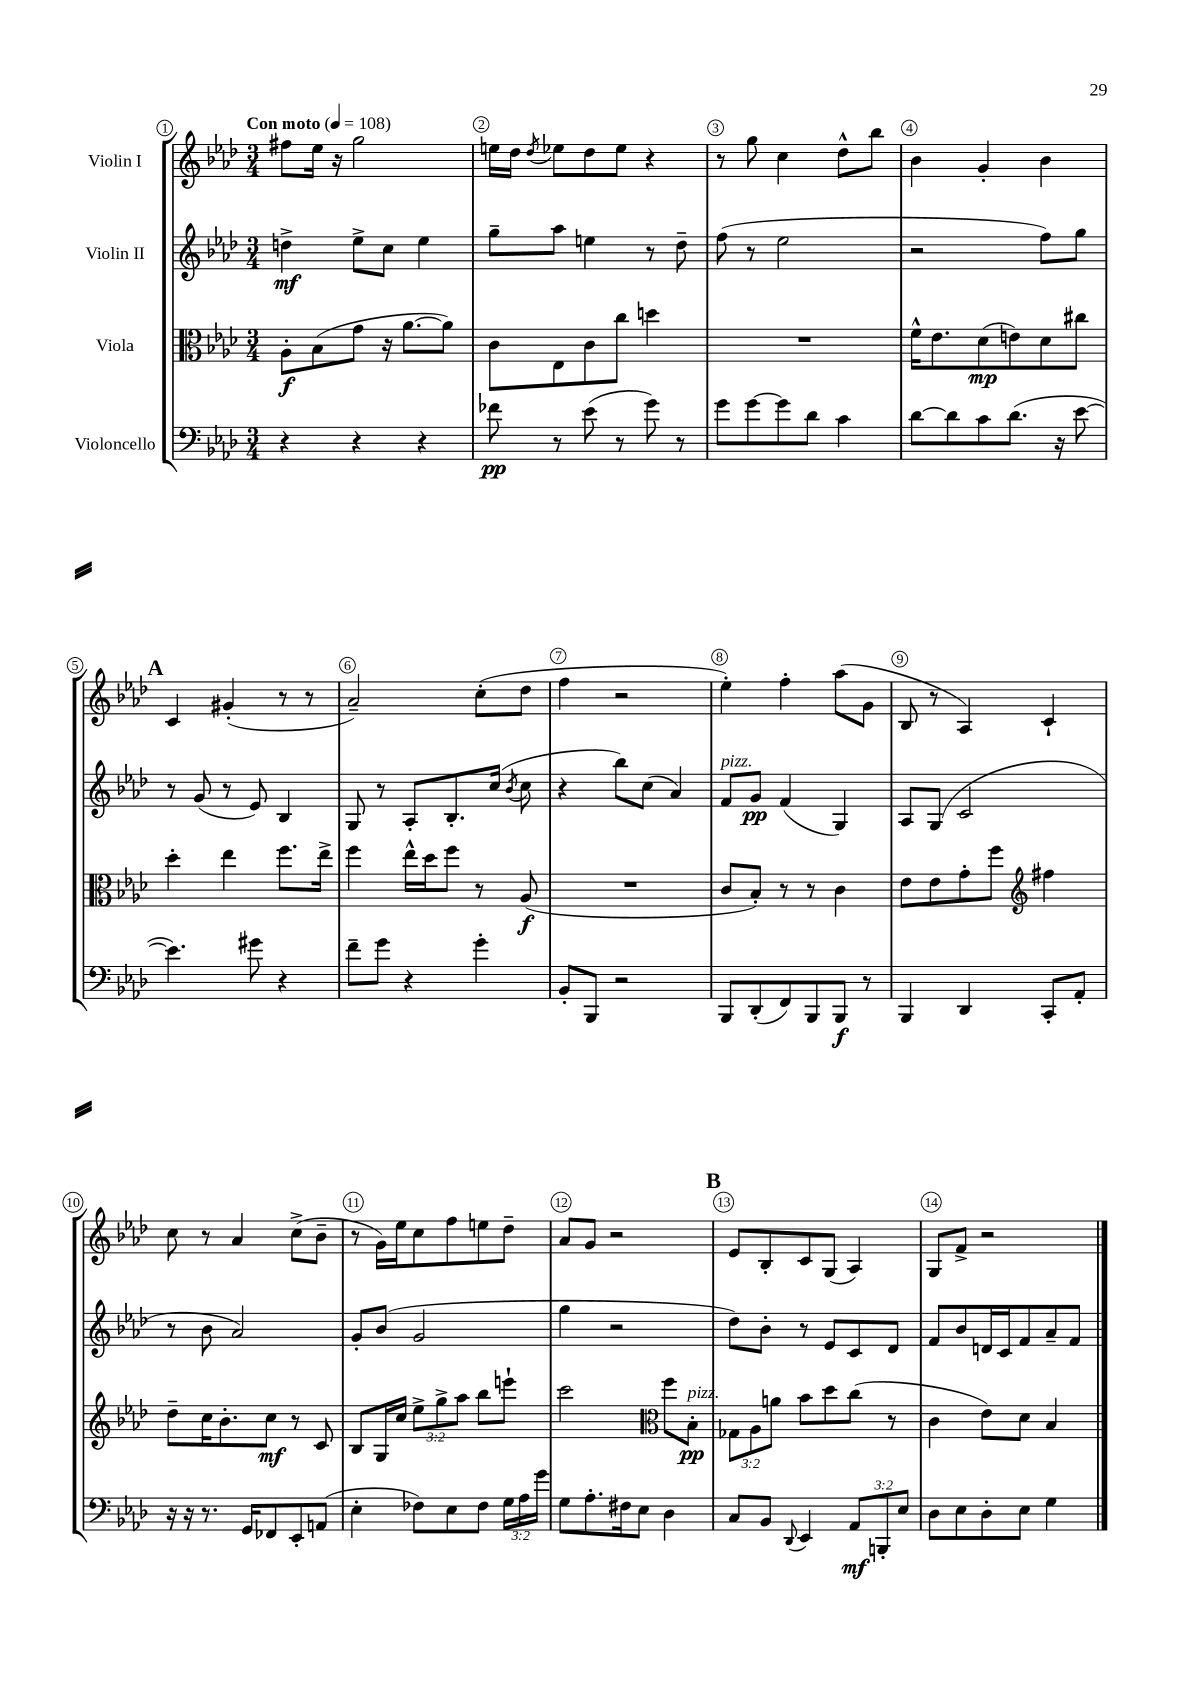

**kern	**kern	**kern	**kern
*staff4	*staff3	*staff2	*staff1
*clefF4	*clefC3	*clefG2	*clefG2
*k[b-e-a-d-]	*k[b-e-a-d-]	*k[b-e-a-d-]	*k[b-e-a-d-]
*M3/4	*M3/4	*M3/4	*M3/4
*MM108	*MM108	*MM108	*MM108
4r	8A-'\L	4dd^\	8ff#\L
.	(8B-\	.	16ee-\Jk
.	.	.	16r
4r	8g\J	8ee-^\L	2gg\
.	16r	8cc\J	.
.	[8.a-\L	.	.
4r	.	4ee-\	.
.	8a-\]J)	.	.
=	=	=	=
8f-\	8c\L	8gg~\L	16ee\LL
.	.	.	16dd-\JJ
.	.	.	8qdd-/
8r	8E-\	8aa-\J	8ee-\L
(8e-\	8c\	4ee\	8dd-\
8r	8cc\J	.	8ee-\J
8g\)	4dd\	8r	4r
8r	.	8dd-~\	.
=	=	=	=
8g\L	2.r	(8ff\	8r
[8g\	.	8r	8gg\
8g\]	.	2ee-\	4cc\
8d-\J	.	.	.
4c\	.	.	8dd-^^\L
.	.	.	8bb-\J
=	=	=	=
[8d-\L	16f^^\LK	2r	4b-\
.	8.e-\	.	.
8d-\]	.	.	.
8c\	(8d-\	.	4g'/
(8.d-\J	8e\)	.	.
.	8d-\	8ff\L)	4b-\
16r	.	.	.
[8e-\	8cc#\J	8gg\J	.
=	=	=	=
4.e-\])	4dd-'\	8r	4c/
.	.	(8g/	.
.	4ee-\	8r	(4g#'/
8g#\	.	8e-/)	.
4r	8.ff\L	4B-/	8r
.	.	.	8r
.	16ee-^\Jk	.	.
=	=	=	=
8f~\L	4ff\	8G/	2a-~/)
8g\J	.	8r	.
4r	16ee-^^\LL	8A-'/L	.
.	16dd-\J	.	.
.	8ff\J	8.B-'/	.
4g'\	8r	.	(8cc'\L
.	.	(16cc/Jk	.
.	.	8qb-/	.
.	(8A-/	8cc\	8dd-\J
=	=	=	=
8BB-'/L	2.r	4r	4ff\
8BBB-/J	.	.	.
2r	.	8bb-\L)	2r
.	.	(8cc\J	.
.	.	4a-/)	.
=	=	=	=
8BBB-/L	8c/L	8f/L	4ee-'\)
(8DD-'/	8B-'/J)	8g/J	.
8FF/)	8r	(4f/	4ff'\
8BBB-/	8r	.	.
8BBB-/J	4c\	4G/)	(8aa-\L
8r	.	.	8g\J
=	=	=	=
4BBB-/	8e-\L	8A-/L	8B-/
.	8e-\	(8G/J	8r
4DD-/	8g'\	2c/	4A-/)
.	8ff\J	.	.
*	*clefG2	*	*
8CC'/L	4ff#\	.	4c`/
8AA-'/J	.	.	.
=	=	=	=
16r	8dd-~\L	8r	8cc\
16r	.	.	.
8.r	16cc\K	8b-\	8r
.	8.b-'\	.	.
.	.	2a-/)	4a-/
16GG/LK	.	.	.
8FF-/	8cc\J	.	.
8EE-'/	8r	.	(8cc^\L
(8AA/J	8c/	.	8b-~\J
=	=	=	=
4E-'\	8B-/L	8g'/L	8r
.	16G/L	(8b-/J	16g\LL)
.	16cc/JJ	.	16ee-\J
8F-\L)	12ee-^\L	2g/	8cc\
.	12gg^\	.	.
8E-\	.	.	8ff\
.	12aa-\J	.	.
8F-\J	8bb-\L	.	8ee\
24G\LL	8eee`\J	.	8dd-~\J
24A-\	.	.	.
24g\JJ	.	.	.
=	=	=	=
8G\L	2ccc\	4gg\	8a-/L
8.A-'\	.	.	8g/J
.	.	2r	2r
16F#\k	.	.	.
8E-\J	.	.	.
*	*clefC3	*	*
4D-\	8ff\L	.	.
.	8B-'\J	.	.
=	=	=	=
8C/L	12G-\L	8dd-\L)	8e-/L
.	12A-\	.	.
8BB-/J	.	8b-'\J	8B-'/
.	12a\J	.	.
8qqDD-/	.	.	.
4EE-/	8b-\L	8r	8c/
.	8dd-\	8e-/L	(8G/J
12AA-/L	(8cc\J	8c/	4A-/)
12BBB'/	.	.	.
.	8r	8d-/J	.
12E-/J	.	.	.
=	=	=	=
8D-\L	4c\	8f/L	8G/L
8E-\	.	8b-/	8f^/J
8D-'\	8e-\L)	16d/L	2r
.	.	16c/J	.
8E-\J	8d-\J	8f/	.
4G\	4B-/	8a-~/	.
.	.	8f/J	.
==	==	==	==
*-	*-	*-	*-
